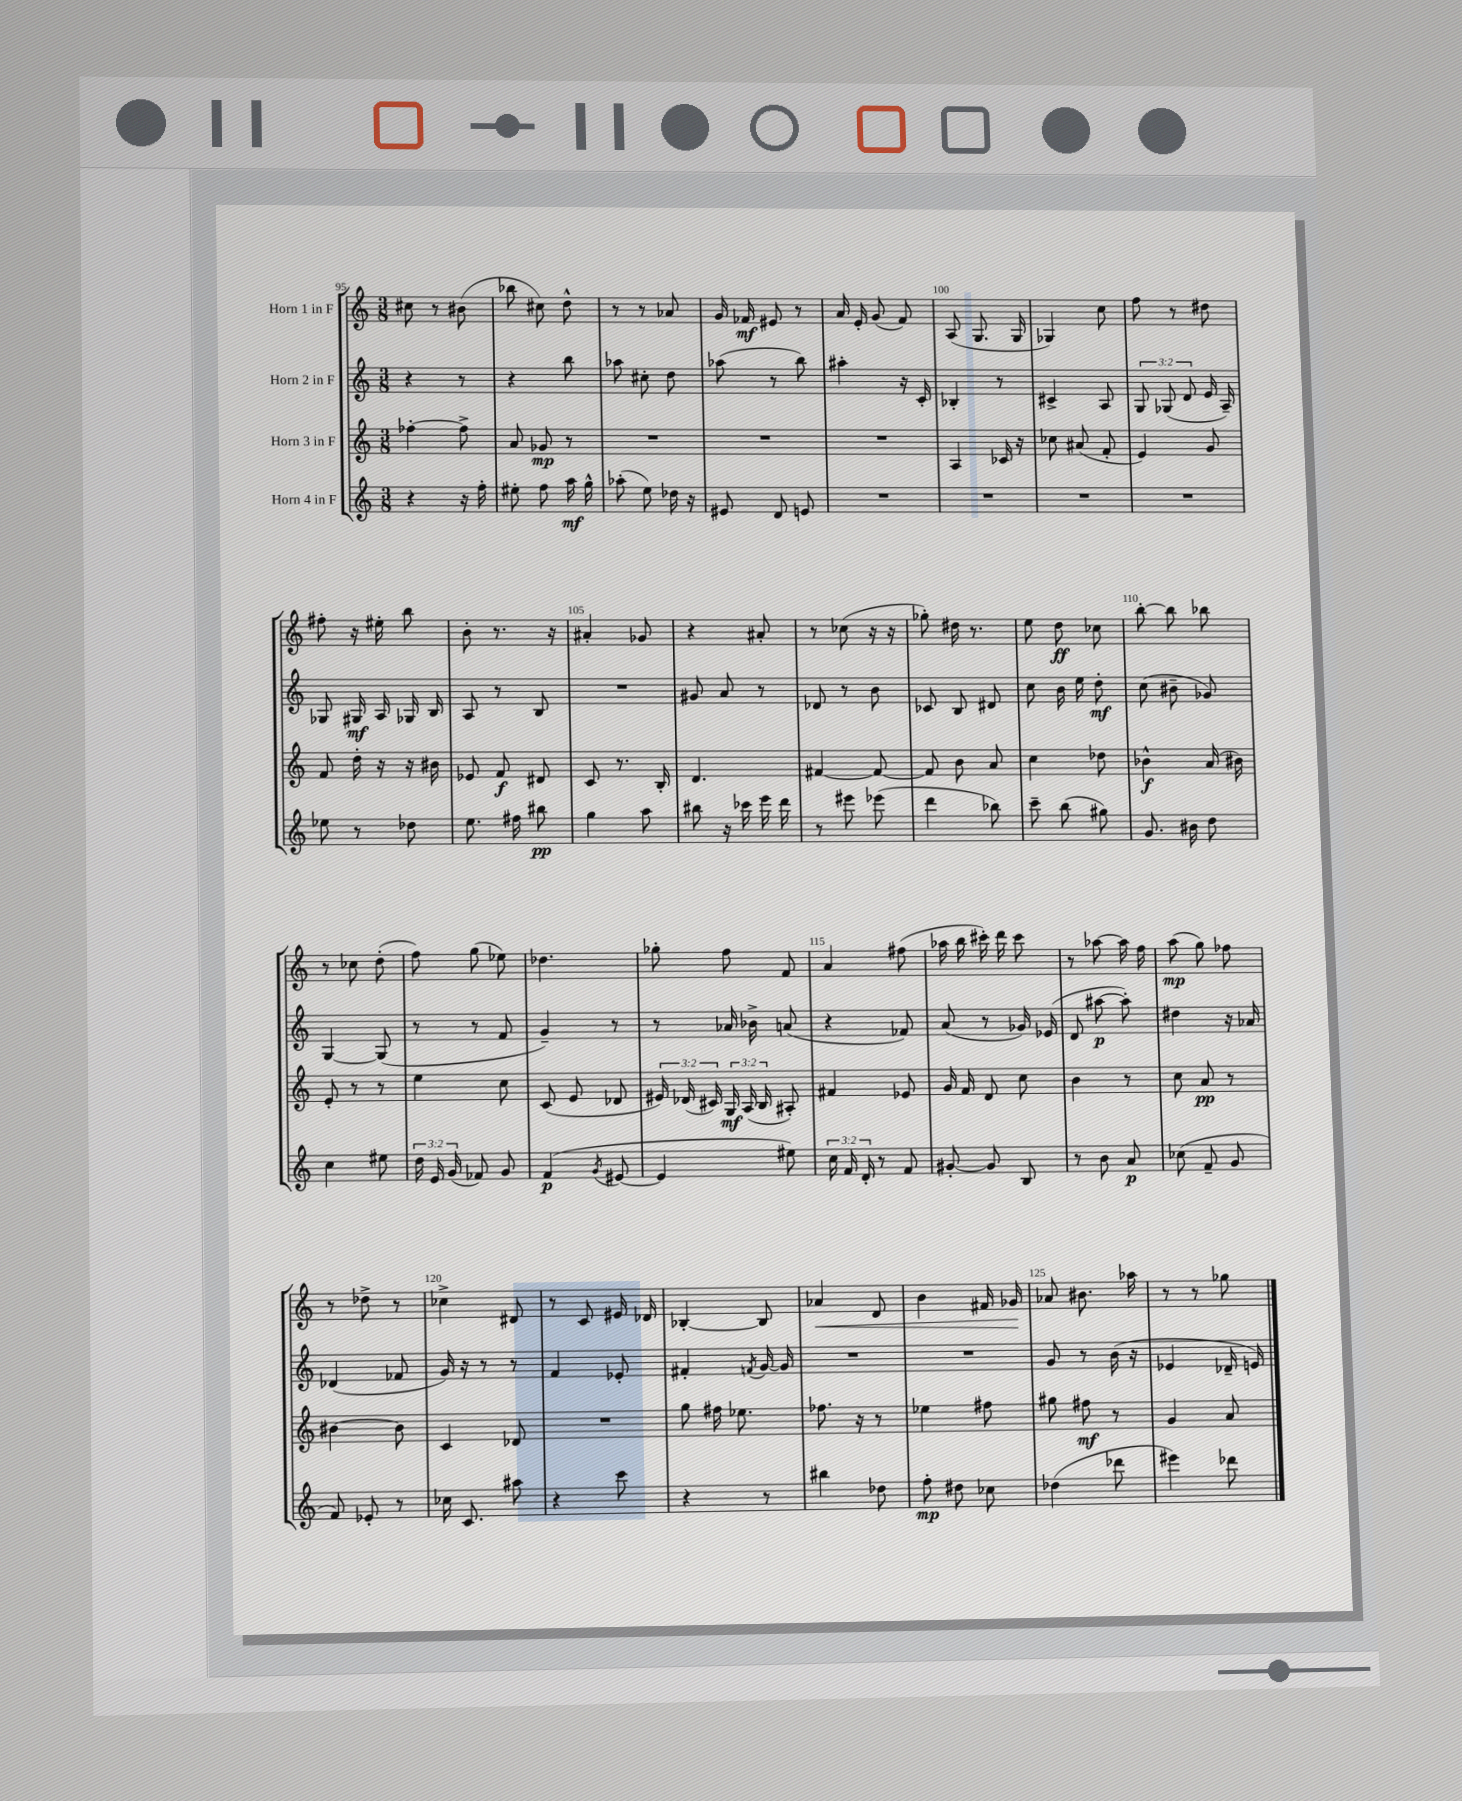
<<
\new StaffGroup <<
\new Staff = "s0" \with { instrumentName = "Horn 1 in F" } {
    \clef treble \key c \major \numericTimeSignature \time 3/8
    \autoBeamOff cis''8 r8 bis'8( |
    bes''8 cis''8) d''8-^ |
    r8 r8 aes'8 |
    g'16 fes'16\mf eis'8 r8 |
    a'16 e'16-. g'8( f'8) |
    a8( g8. g16 |
    ges4) c''8 |
    f''8 r8 dis''8 |
    fis''8-. r16 eis''16-. b''8 |
    b'8-. r8. r16 |
    ais'4-. ges'8 |
    r4 ais'8-. |
    r8 ces''8( r16 r16 |
    ges''8-.) dis''16 r8. |
    e''8 d''8\ff ces''8 |
    b''8~-. b''8 bes''8 |
    r8 ces''8 d''8-.( |
    f''8) g''8( ees''8) |
    des''4. |
    ges''8-. f''8 f'8 |
    a'4 fis''8( |
    aes''16 b''16 cis'''16-.) d'''16 cis'''8 |
    r8 aes''8~ aes''16 f''16 |
    a''8\mp( g''8) fes''8 |
    r8 des''8-> r8 |
    ces''4-> dis'8 |
    r8 c'8 eis'16 des'16 |
    bes4~-. bes8 |
    aes'4\< d'8 |
    b'4 fis'16 ges'16\! |
    aes'8 bis'8. aes''16 |
    r8 r8 ges''8 \bar "|." |
}
\new Staff = "s1" \with { instrumentName = "Horn 2 in F" } {
    \clef treble \key c \major \numericTimeSignature \time 3/8 \override Staff.TupletNumber.text = #tuplet-number::calc-fraction-text
    \autoBeamOff r4 r8 |
    r4 b''8 |
    aes''8 cis''8-. d''8 |
    aes''8( r8 b''8) |
    ais''4-. r16 c'16-. |
    bes4-. r8 |
    cis'4-> a8 |
    \tuplet 3/2 { g8 ges8( d'8 } e'16 a16--) |
    ges8 gis16\mf a16 ges16 b16 |
    a8 r8 b8 |
    R4. |
    gis'8 a'8 r8 |
    des'8 r8 b'8 |
    ces'8 b8 dis'8 |
    c''8 b'16 e''16 d''8-.\mf |
    c''8( bis'8-- ges'8) |
    g4~ g8( |
    r8 r8 f'8 |
    g'4--) r8 |
    r8 aes'16 bes'16-> a'8( |
    r4 fes'8) |
    a'8( r8 ges'16) ees'16( |
    d'8 ais''8~\p ais''8-.) |
    dis''4 r16 aes'16 |
    des'4( fes'8 |
    g'16) r16 r8 r8 |
    f'4 ees'8-. |
    fis'4-. \acciaccatura { f'8 } g'16~ g'16 |
    R4. |
    R4. |
    g'8 r8 b'16( r16 |
    ees'4 des'16-- e'16) \bar "|." |
}
\new Staff = "s2" \with { instrumentName = "Horn 3 in F" } {
    \clef treble \key c \major \numericTimeSignature \time 3/8 \override Staff.TupletNumber.text = #tuplet-number::calc-fraction-text
    \autoBeamOff fes''4~-. fes''8-> |
    a'8 ges'8\mp r8 |
    R4. |
    R4. |
    R4. |
    a4 ces'16 r16 |
    ces''8 ais'8( f'8-. |
    e'4) g'8 |
    f'8 d''16-. r16 r16 bis'16 |
    ees'8 f'8\f dis'8 |
    c'8 r8. b16-. |
    d'4. |
    fis'4~ fis'8~ |
    fis'8 b'8 a'8 |
    c''4 des''8 |
    bes'4-^\f a'16( bis'16) |
    e'8-. r8 r8 |
    e''4 c''8 |
    c'8( e'8 des'8 |
    \tuplet 3/2 { eis'16) des'16( cis'16) } \tuplet 3/2 { g16\mf a16( b16 } ais8-.) |
    fis'4 ees'8 |
    g'16 f'16 d'8 c''8 |
    b'4 r8 |
    c''8 a'8\pp r8 |
    bis'4~ bis'8 |
    c'4 des'8 |
    R4. |
    g''8 fis''16 ees''8. |
    fes''8. r16 r8 |
    ees''4 fis''8 |
    gis''8 fis''8\mf r8 |
    g'4 a'8 \bar "|." |
}
\new Staff = "s3" \with { instrumentName = "Horn 4 in F" } {
    \clef treble \key c \major \numericTimeSignature \time 3/8 \override Staff.TupletNumber.text = #tuplet-number::calc-fraction-text
    \autoBeamOff r4 r16 f''16-. |
    eis''8-. f''8 a''16\mf g''16-^ |
    aes''8-.( e''8) des''16 r16 |
    eis'8 d'8 e'8 |
    R4. |
    R4. |
    R4. |
    R4. |
    ees''8 r8 des''8 |
    e''8. fis''16 bis''8\pp |
    g''4 a''8 |
    bis''8 r16 ces'''16 e'''16 d'''16 |
    r8 eis'''8 ees'''8( |
    d'''4 bes''8) |
    c'''8-- b''8( gis''8) |
    g'8. bis'16 d''8 |
    c''4 eis''8 |
    \tuplet 3/2 { d''16 e'16 g'16( } fes'8) g'8 |
    f'4\p( \acciaccatura { g'8 } eis'8~ |
    eis'4 eis''8) |
    \tuplet 3/2 { c''16 f'16 d'16-. } r8 f'8 |
    gis'8~-. gis'8 b8 |
    r8 b'8 a'8\p |
    ces''8( f'8-- g'8 |
    f'8) ees'8-. r8 |
    ces''16 c'8. ais''8 |
    r4 c'''8 |
    r4 r8 |
    bis''4 des''8 |
    f''8-.\mp dis''8 ces''8 |
    des''4( des'''8 |
    eis'''4) des'''8 \bar "|." |
}
>>
>>
\layout { \context { \Score currentBarNumber = #95 \override BarNumber.break-visibility = ##(#f #t #t) barNumberVisibility = #(every-nth-bar-number-visible 5) } }
